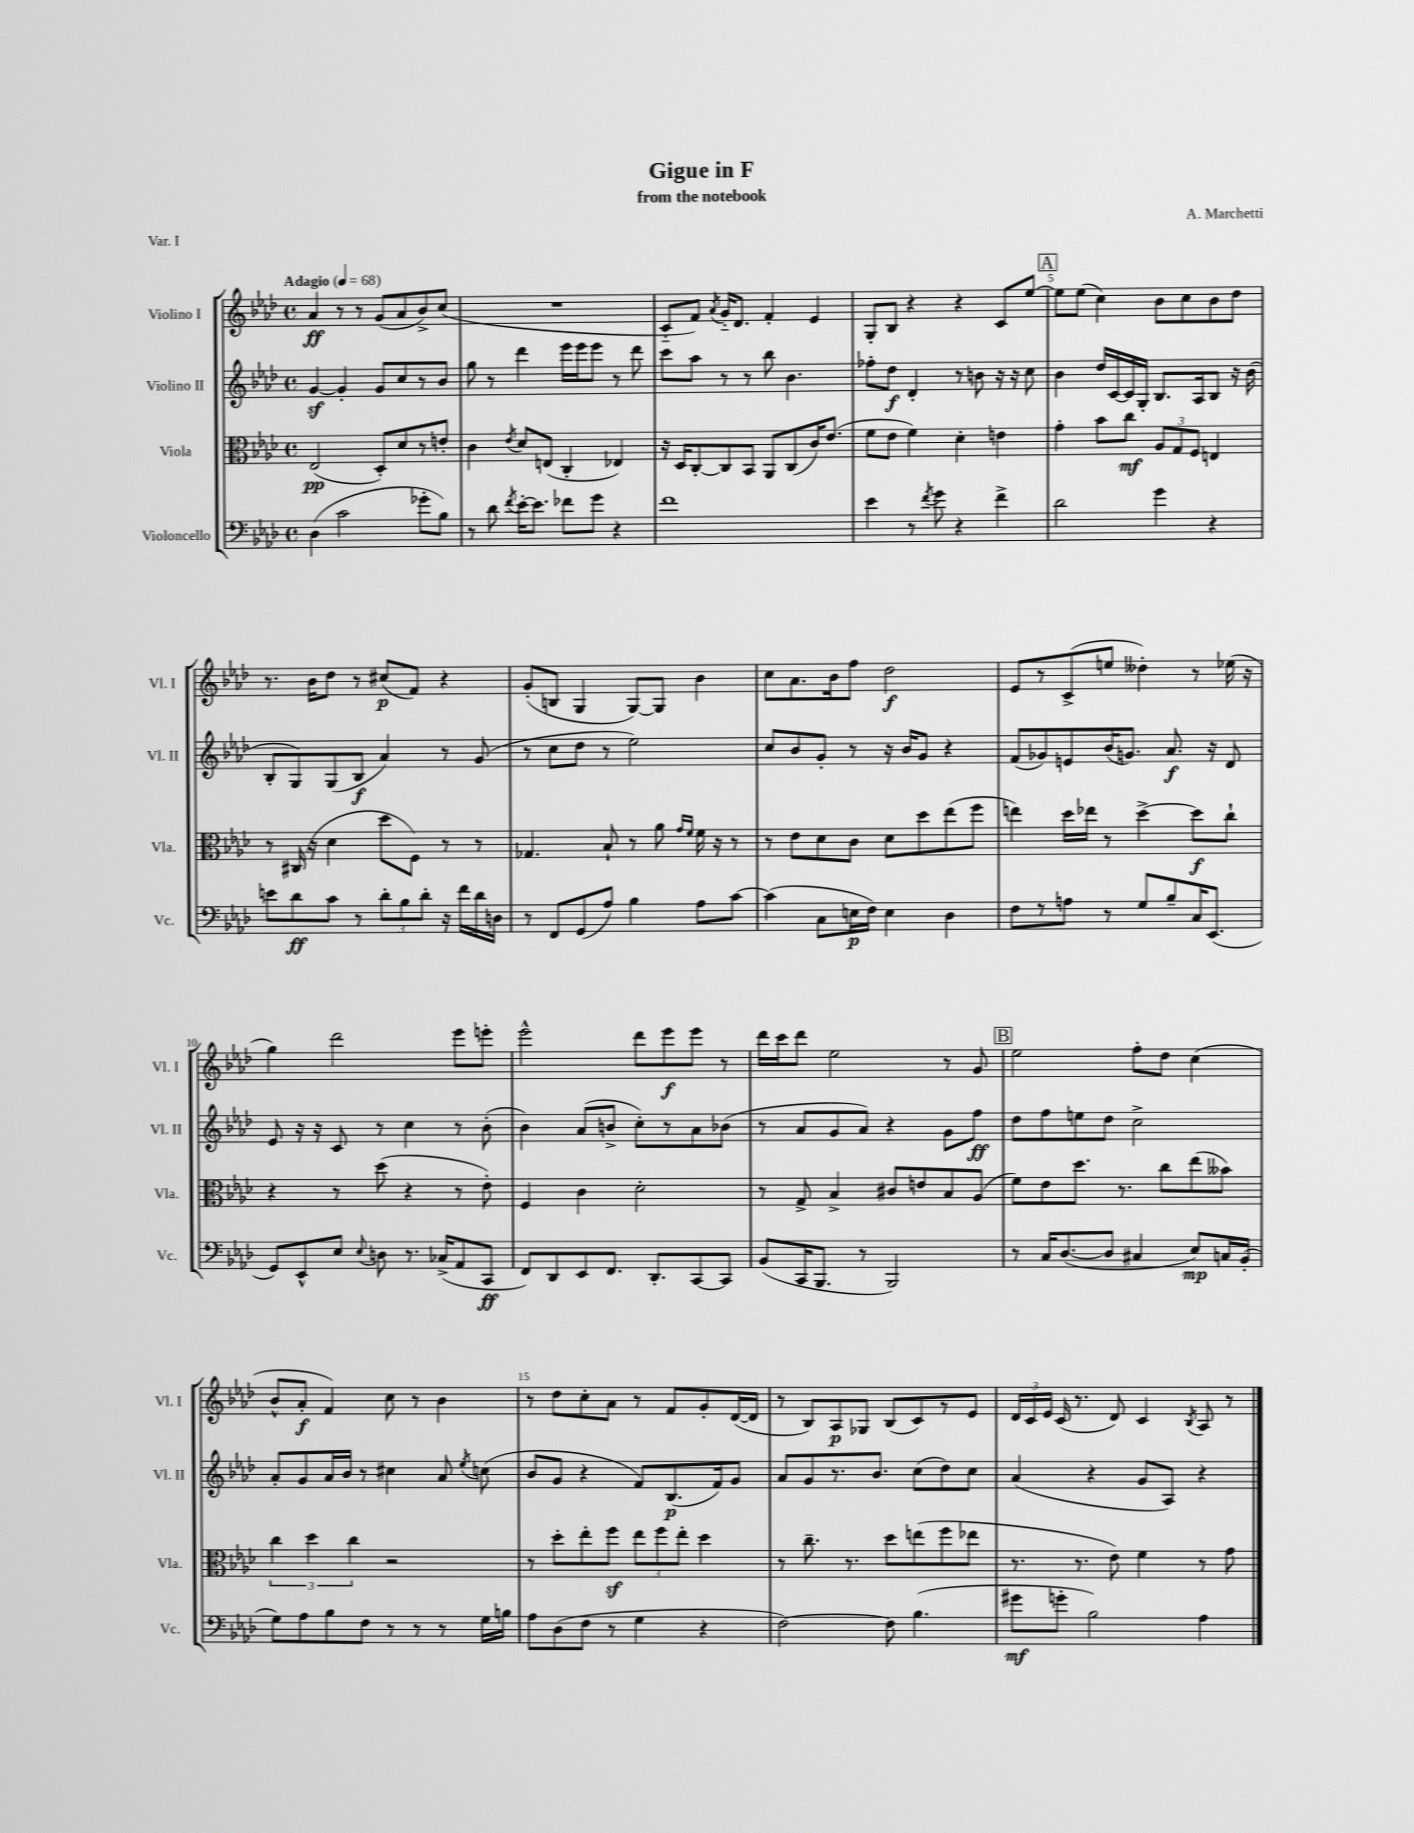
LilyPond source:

\header { title = "Gigue in F" composer = "A. Marchetti" subtitle = "from the notebook" piece = "Var. I" }
<<
\new StaffGroup <<
\new Staff = "s0" \with { instrumentName = "Violino I" shortInstrumentName = "Vl. I" } {
    \clef treble \key aes \major \defaultTimeSignature \time 4/4 \tempo "Adagio" 4 = 68
    \autoBeamOff aes'4\ff r8 r8 g'8[( aes'8 bes'8->) c''8]( |
    R1 |
    c'8[-_ f'8]) \acciaccatura { aes'8 } g'16[-_ des'8.] f'4-. ees'4 |
    g8[-. bes8] r4 r4 c'8[ ees''8]~ |
    \mark \markup { \box "A" } ees''8[ ees''8]( c''4) bes'8[ c''8 bes'8 des''8] |
    r8. bes'16[ des''8] r8 cis''8[\p( f'8]) r4 |
    g'8[-.( b8] g4 g8[~) g8] bes'4 |
    c''8[ aes'8. bes'16 f''8] des''2\f |
    ees'8[ r8 c'8->( e''8] deses''4-.) r8 ees''16( r16 |
    g''4) des'''2 ees'''8[ e'''8]-. |
    ees'''2-^ des'''8[ ees'''8\f ees'''8] r8 |
    des'''16[ c'''16 des'''8] ees''2 r8 g'8 |
    \mark \markup { \box "B" } ees''2 f''8[-. des''8] c''4( |
    bes'8[-^ aes'8]-.\f f'4) c''8 r8 bes'4 |
    r8 des''8[ c''8-. aes'8] r8 f'8[ g'8-. des'16~( des'16] |
    r8 bes8[) aes8\p ges8] bes8[( c'8) r8 ees'8] |
    \tuplet 3/2 { des'16[ c'16 ees'16] } c'16( r8. des'8) c'4 \acciaccatura { bes8 } aes8 r8 \bar "|." |
}
\new Staff = "s1" \with { instrumentName = "Violino II" shortInstrumentName = "Vl. II" } {
    \clef treble \key aes \major \defaultTimeSignature \time 4/4
    \autoBeamOff g'4~\sf g'4-. g'8[ c''8 r8 bes'8] |
    g''8 r8 des'''4 ees'''16[ ees'''16 ees'''8] r8 des'''8 |
    c'''8[ aes''8] r8 r8 bes''8 bes'4. |
    fes''8[-. des''8]\f des'4-. r8 b'8 r16 r16 c''8 |
    \mark \markup { \box "A" } bes'4 des''16[ c'16~ c'16 g16]-. bes8.[ aes16 bes8] r16 bes'16( |
    bes8[-. g8) g8( bes8]\f aes'4) r8 g'8( |
    r8 c''8[ des''8] r8 ees''2) |
    c''8[ bes'8 g'8]-. r8 r16 bes'16[ g'8] r4 |
    f'8[( ges'8) e'8 bes'16( g'8.]) aes'8.\f r16 des'8 |
    ees'8 r16 r16 c'8 r8 c''4 r8 bes'8-.( |
    bes'4) aes'8[( b'8]-> c''8[-.) r8 aes'8 bes'8]( |
    r8 aes'8[ g'8 aes'8]) r4 g'8[ f''8]\ff |
    \mark \markup { \box "B" } des''8[ f''8 e''8 des''8] c''2-> |
    aes'8[-. g'8 aes'16 bes'16] r8 cis''4 aes'8 \acciaccatura { ees''8 } c''8( |
    bes'8[ g'8] r4 f'8[) bes8.\p( f'16) g'8] |
    aes'8[ g'8 r8. bes'8.] c''8[( des''8) c''8] |
    aes'4( r4 g'8[ aes8]) r4 \bar "|." |
}
\new Staff = "s2" \with { instrumentName = "Viola" shortInstrumentName = "Vla." } {
    \clef alto \key aes \major \defaultTimeSignature \time 4/4
    \autoBeamOff ees2\pp( des8[-.) des'8 r8 e'8]-. |
    c'4 \acciaccatura { ees'8 } des'8[ e8]( c4-. ees4) |
    r16 des16[ c8~-. c8 bes,8] aes,8[ c8( c'16) ees'8.]( |
    f'8[ ees'8] f'4) des'4-. e'4 |
    \mark \markup { \box "A" } g'4-. bes'8[ c''8]\mf \tuplet 3/2 { aes8[ g8 f8] } e4 |
    r8 cis16( r16 des'4 des''8[ f8]) r8 r8 |
    ges4. bes8-! r8 aes'8 \grace { g'16[ f'16] } f'16 r16 r8 |
    r8 ees'8[ des'8 c'8] des'8[ des''8 ees''8( f''8] |
    e''4) des''16[ ees''16] r8 des''4~-> des''8[\f c''8]-! |
    r4 r8 des''8( r4 r8 ees'8-.) |
    f4 c'4 des'2-. |
    r8 g8-> bes4-> cis'8[ e'8 bes8 aes8]( |
    \mark \markup { \box "B" } f'8[) ees'8 des''8.] r8. c''8[ ees''8( beses'8]) |
    \tuplet 3/2 { c''4 des''4 c''4 } r2 |
    r8 des''8[-. ees''8-. f''8]\sf \tuplet 3/2 { ees''8[ f''8 ees''8]-. } des''4 |
    r8 c''8.-- r8. des''8[ e''8( f''8 ees''8] |
    r8. r8. ees'8) f'4 r8 g'8 \bar "|." |
}
\new Staff = "s3" \with { instrumentName = "Violoncello" shortInstrumentName = "Vc." } {
    \clef bass \key aes \major \defaultTimeSignature \time 4/4
    \autoBeamOff des4( c'2 ges'8[-. bes8]) |
    r8 des'8 \acciaccatura { f'8 } ees'16[~-. ees'8.] fes'8[ g'8] r4 |
    f'1 |
    ees'4 r8 \acciaccatura { f'8 } g'8 r4 f'4-> |
    \mark \markup { \box "A" } des'2 g'4 r4 |
    e'8[ des'8\ff c'8] r8 \tuplet 3/2 { des'8[-. bes8 des'8]-. } r16 f'16[ des'16 d16] |
    r8 f,8[ g,8( aes8]) bes4 aes8[ c'8]~ |
    c'4( c8[ e16\p f16]) e4 des4 |
    f8[ r8 a8] r8 g8[ bes8-- c16 ees,8.]( |
    g,8[) ees,8-^ ees8] \appoggiatura { ees8 } d8 r8. ces16[->( aes,8 c,8]\ff |
    f,8[) des,8 ees,8 f,8.] des,8.[-. c,8~ c,8] |
    bes,8[( c,16 bes,,8.] r8 bes,,2) |
    \mark \markup { \box "B" } r8 c16[ des8.~( des8] cis4 ees8[\mp) c16 bes,16]-.( |
    g8[) aes8 bes8 f8] r8 r8 r8 g16[ b16] |
    aes8[ des8( f8] r8 g4 r4 |
    f2~) f8 bes4.( |
    gis'8[\mf g'8]-. bes2) aes4 \bar "|." |
}
>>
>>
\layout { \context { \Score \override BarNumber.break-visibility = ##(#f #t #t) barNumberVisibility = #(every-nth-bar-number-visible 5) } }
